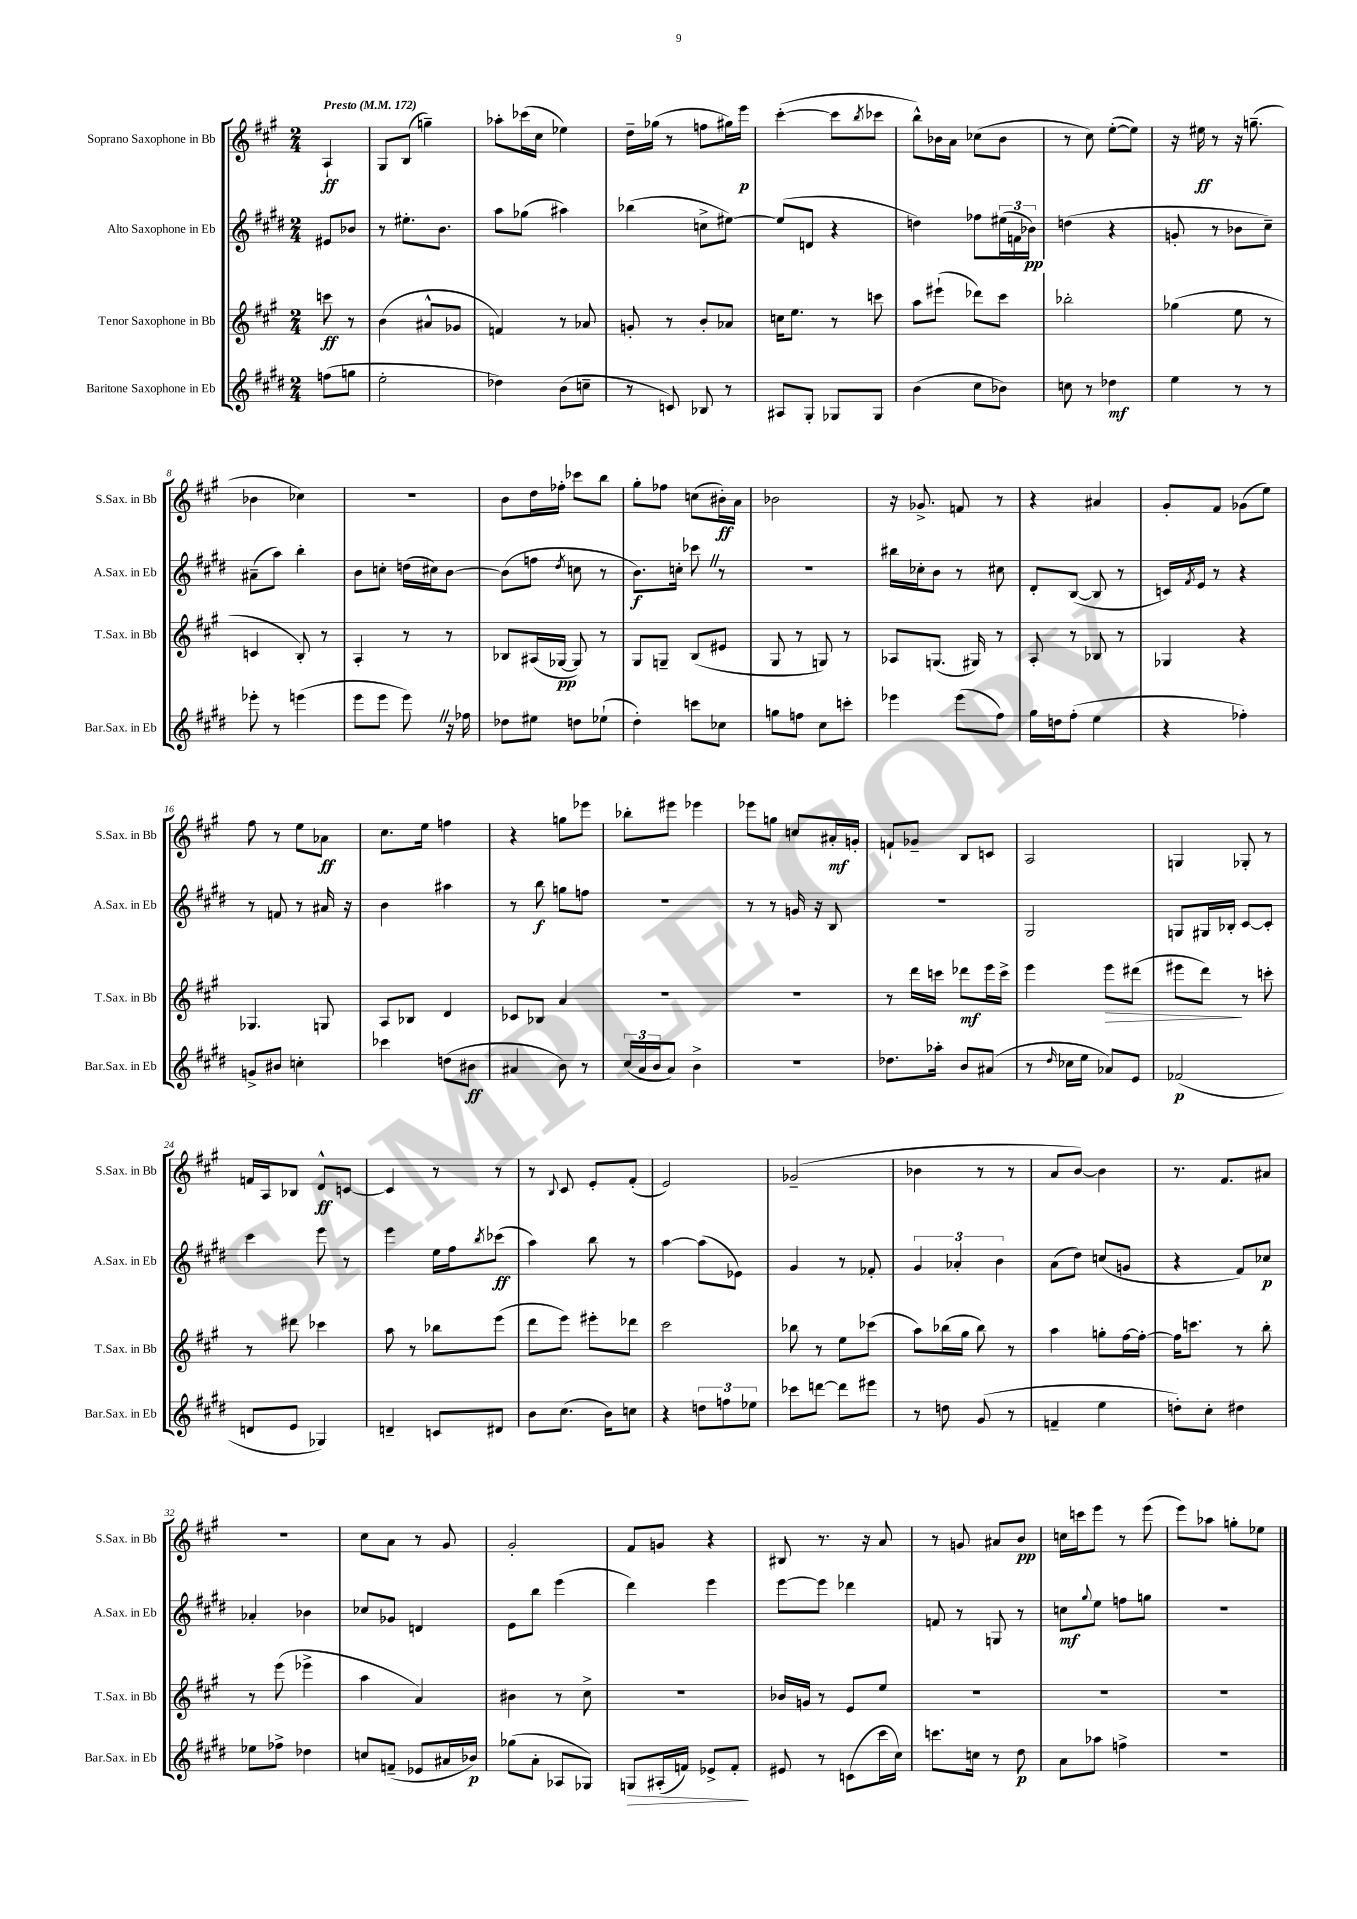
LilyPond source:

<<
\new StaffGroup <<
\new Staff = "s0" \with { instrumentName = "Soprano Saxophone in Bb" shortInstrumentName = "S.Sax. in Bb" } {
    \clef treble \key a \major \numericTimeSignature \time 2/4 \partial 4 \tempo "Presto" 4 = 172
    a4-!\ff |
    gis8 b8( g''4--) |
    aes''8-. ces'''16( cis''16 ees''4) |
    d''16-- ges''16( r8 f''8 gis''16) e'''16\p |
    cis'''4~-.( cis'''8 \acciaccatura { b''8 } ces'''8 |
    b''8-^) bes'16 a'16 ces''8( bes'8 |
    r8 cis''8) e''8~-.( e''8) |
    r16 eis''16\ff r8 r16 g''8.--( |
    bes'4 ces''4) |
    r2 |
    b'8 d''16 fes''16-. ces'''8 b''8 |
    gis''8-. fes''8 c''8( bis'16-.\ff) a'16 |
    bes'2 |
    r16 ges'8.-> f'8 r8 |
    r4 ais'4 |
    gis'8-. fis'8 ges'8( e''8) |
    fis''8 r8 e''8 aes'8\ff |
    cis''8. e''16 f''4 |
    r4 g''8 ees'''8 |
    bes''8-. eis'''8 ees'''4 |
    ees'''8 g''8 c''8 ais'16-.\mf g'16-. |
    f'8-! ges'8-- b8 c'8 |
    a2 |
    g4 ges8-. r8 |
    f'16 a16 bes8 d'8-^\ff c'8~ |
    c'4 r8 r8 |
    r8 \appoggiatura { b8 } cis'8 e'8-. fis'8-.( |
    e'2) |
    ges'2--( |
    bes'4 r8 r8 |
    a'8 b'8~) b'4 |
    r8. fis'8. ais'8 |
    R2 |
    cis''8 a'8 r8 gis'8 |
    gis'2-. |
    fis'8 g'8 r4 |
    bis8 r8. r16 a'8 |
    r8 g'8 ais'8 b'8\pp |
    c''16 c'''16 e'''8 r8 e'''8( |
    e'''8) aes''8 g''8-. ees''8 \bar "|." |
}
\new Staff = "s1" \with { instrumentName = "Alto Saxophone in Eb" shortInstrumentName = "A.Sax. in Eb" } {
    \clef treble \key e \major \numericTimeSignature \time 2/4 \partial 4
    eis'8 bes'8 |
    r8 eis''8.-. b'8. |
    a''8 ges''8( ais''4) |
    bes''4( c''8-> eis''8~) |
    eis''8( d'8 r4 |
    d''4) fes''8 \tuplet 3/2 { eis''16( f'16 bes'16\pp) } |
    d''4( r4 |
    g'8-. r8 bes'8 cis''8--) |
    ais'8--( a''8) b''4-. |
    b'8 c''8-. d''16( cis''16) b'8~ |
    b'8( f''8 \acciaccatura { dis''8 } c''8 r8 |
    b'8.\f) c''16-. ces'''8 \once \override BreathingSign.text = \markup { \musicglyph "scripts.caesura.straight" } \breathe r8 |
    R2 |
    bis''16 ces''16-. b'8 r8 cis''8 |
    dis'8-. b8~( b8 r8 |
    c'16) \acciaccatura { fis'8 } e'16 r8 r4 |
    r8 f'8 r8 ais'16 r16 |
    b'4 ais''4 |
    r8 b''8\f g''8 f''8 |
    R2 |
    r8 r8 g'16 r16 b8 |
    R2 |
    gis2 |
    g8 gis16 bes16-. cis'8~ cis'8-. |
    cis'''4 e'''8 r8 |
    e'''4 e''16 fis''16 \acciaccatura { b''8 } ces'''8\ff( |
    a''4) b''8 r8 |
    a''4~ a''8( ees'8) |
    gis'4 r8 fes'8-. |
    \tuplet 3/2 { gis'4 aes'4-. b'4 } |
    a'8( dis''8) c''8( g'8 |
    r4 fis'8) ces''8\p |
    aes'4-. bes'4 |
    ces''8 ges'8 d'4 |
    e'8 b''8 e'''4( |
    dis'''4) e'''4 |
    e'''8~ e'''8 des'''4 |
    f'8 r8 g8 r8 |
    c''8\mf \appoggiatura { gis''8 } e''8 f''8 g''8 |
    r2 \bar "|." |
}
\new Staff = "s2" \with { instrumentName = "Tenor Saxophone in Bb" shortInstrumentName = "T.Sax. in Bb" } {
    \clef treble \key a \major \numericTimeSignature \time 2/4 \partial 4
    c'''8\ff r8 |
    b'4( ais'8-^ ges'8 |
    f'4) r8 aes'8 |
    g'8-. r8 b'8-. aes'8 |
    c''16 e''8. r8 c'''8 |
    a''8 eis'''8-!( des'''8) cis'''8 |
    bes''2-. |
    ges''4( e''8 r8 |
    c'4 b8-.) r8 |
    a4-. r8 r8 |
    bes8 ais16( ges16~\pp ges8) r8 |
    gis8 g8-- b8( eis'8 |
    gis8 r8 g8) r8 |
    aes8 g8.( gis16) r8 |
    a8-. r8 bes8 r8 |
    ges4 r4 |
    ges4. g8 |
    a8 bes8 d'4 |
    ces'8 bes8 a'4 |
    R2 |
    R2 |
    r8 d'''16 c'''16 des'''8\mf e'''16 c'''16-> |
    e'''4 e'''8\> dis'''8( |
    eis'''8 d'''8\!) r8 c'''8-. |
    r8 dis'''8 ces'''4 |
    a''8 r8 bes''8 e'''8( |
    d'''8 e'''8) eis'''8-. des'''8 |
    cis'''2 |
    bes''8 r8 e''8 ces'''8( |
    a''8) bes''16( gis''16 bes''8) r8 |
    a''4 g''8-. fis''16~ fis''16~-. |
    fis''16 c'''8. r8 b''8-. |
    r8 e'''8( ees'''4-> |
    a''4 a'4) |
    bis'4 r8 cis''8-> |
    R2 |
    bes'16 g'16 r8 e'8 e''8 |
    R2 |
    R2 |
    R2 \bar "|." |
}
\new Staff = "s3" \with { instrumentName = "Baritone Saxophone in Eb" shortInstrumentName = "Bar.Sax. in Eb" } {
    \clef treble \key e \major \numericTimeSignature \time 2/4 \partial 4
    f''8( g''8 |
    e''2-. |
    des''4) b'8( c''8-- |
    r8 c'8) bes8 r8 |
    ais8 gis8-. ges8 ges8 |
    b'4( cis''8 bes'8) |
    c''8 r8 des''4\mf |
    e''4 r8 r8 |
    ees'''8-. r8 e'''4( |
    e'''8 e'''8 e'''8) \once \override BreathingSign.text = \markup { \musicglyph "scripts.caesura.straight" } \breathe r16 fes''16 |
    des''8 eis''8 d''8 ees''8-!( |
    dis''4-.) c'''8 ces''8 |
    g''8 f''8 cis''8 c'''8-. |
    ees'''4 ees'''8( fis''8) |
    gis''16 d''16 fis''8-.( e''4 |
    r4 fes''4-.) |
    g'8-> bis'8 c''4-. |
    ces'''4 d''8( bis'8\ff |
    ais'4 b'8) r8 |
    \tuplet 3/2 { cis''16( a'16 b'16 } a'8) b'4-> |
    r2 |
    des''8. aes''16-. b'8 ais'8( |
    r8 \grace { dis''16 } ces''16 e''16 aes'8) e'8 |
    fes'2\p( |
    d'8 e'8 ges4) |
    d'4-- c'8 dis'8 |
    b'8 cis''8.( b'16) c''8 |
    r4 \tuplet 3/2 { d''8 f''8 ees''8 } |
    ces'''8 d'''8~ d'''8 eis'''8 |
    r8 d''8 gis'8( r8 |
    f'4-- e''4 |
    d''8-.) cis''8-. dis''4 |
    ees''8 fes''8-> des''4 |
    c''8 f'8--( ees'8 ais'16 bes'16\p) |
    ges''8( a'8-. aes8 ges8) |
    g8\> ais16-.( f'16) ees'8-> f'8-.\! |
    eis'8 r8 c'8( cis'''16 cis''16) |
    c'''8. c''16 r8 dis''8\p |
    a'8 aes''8 f''4-> |
    r2 \bar "|." |
}
>>
>>
